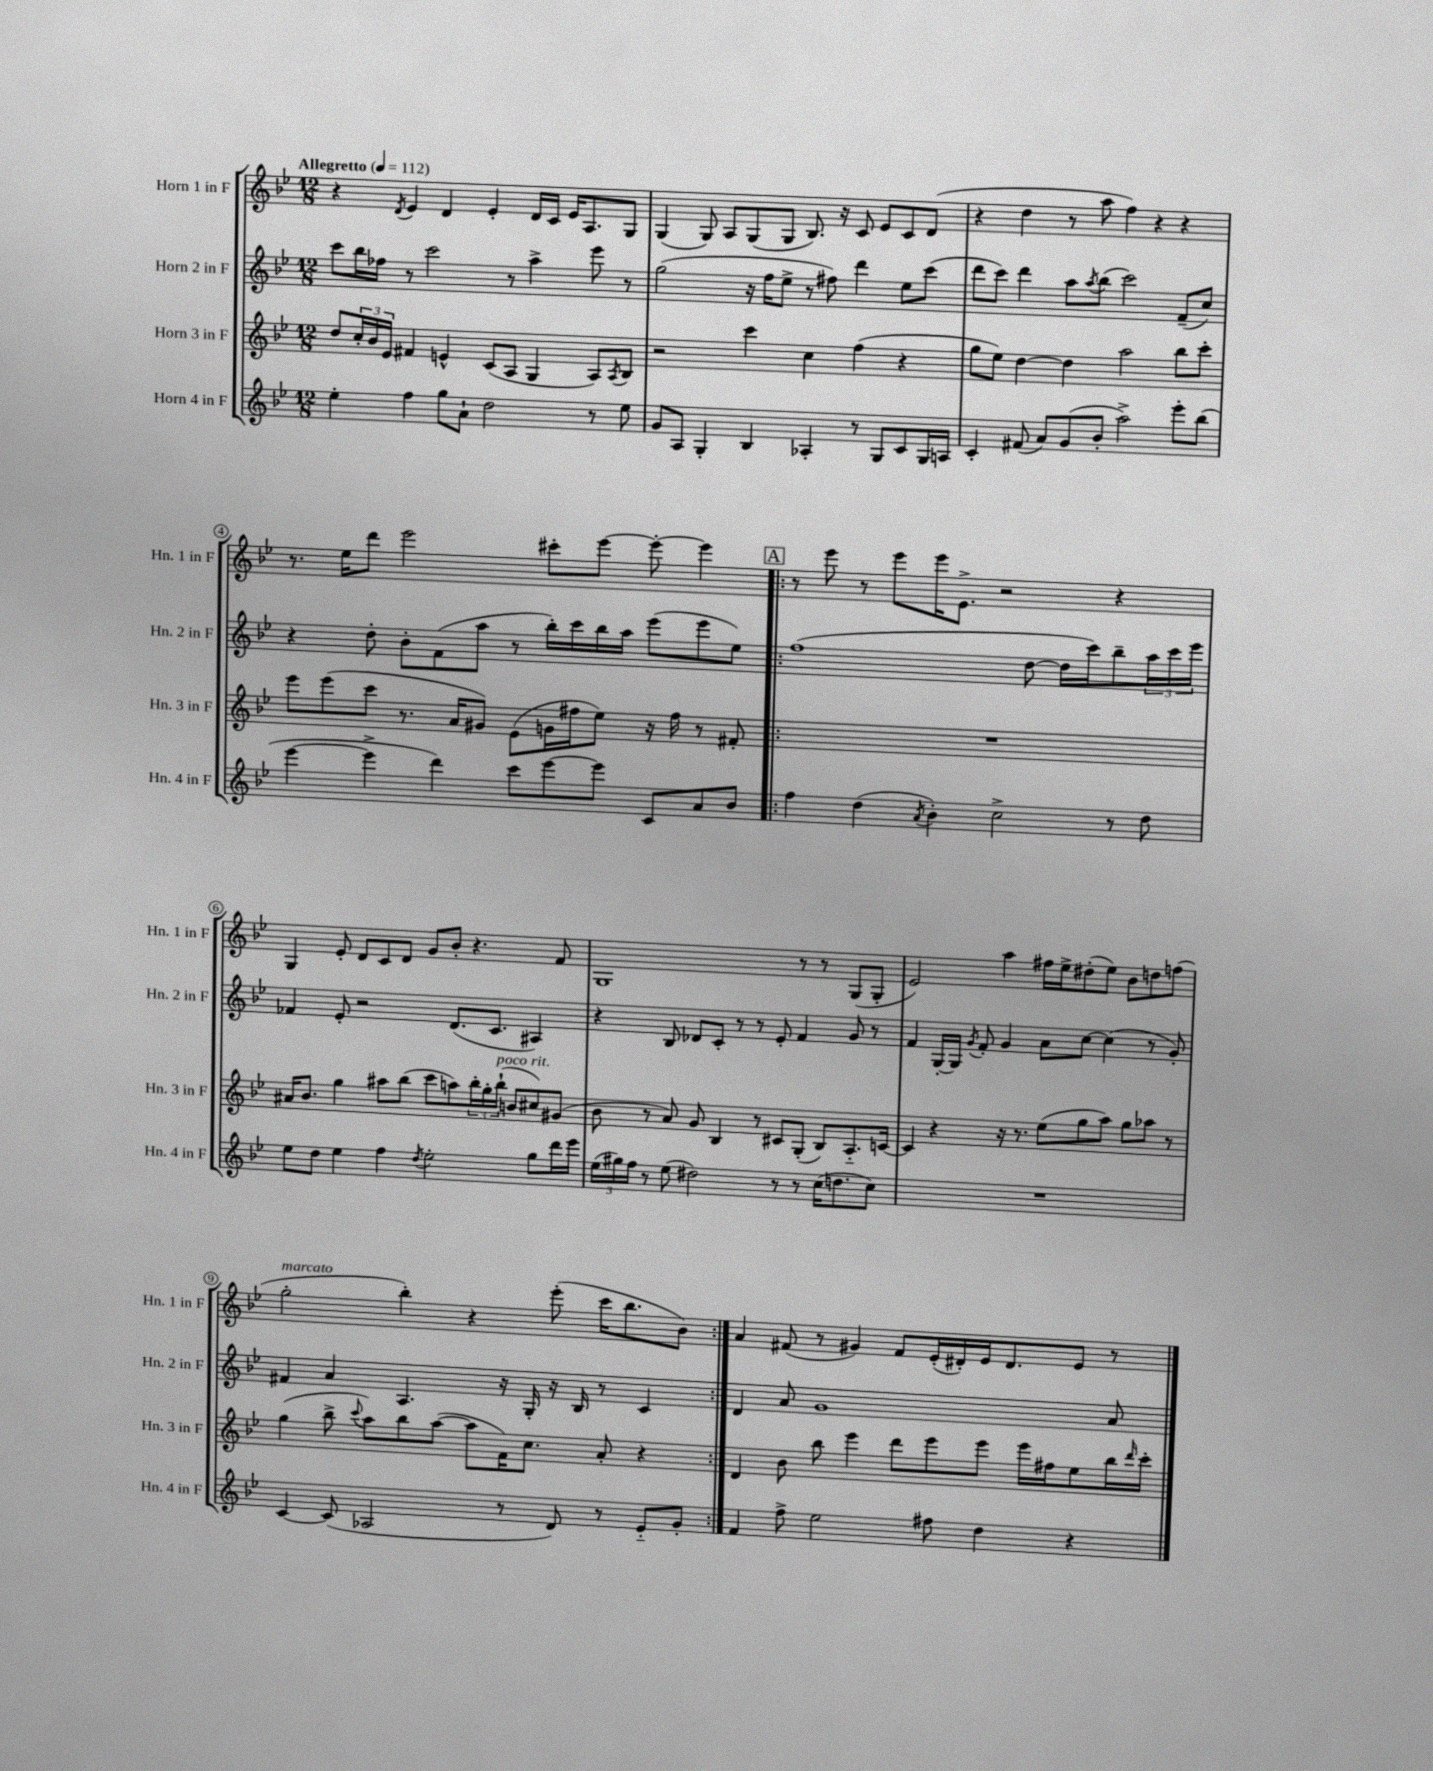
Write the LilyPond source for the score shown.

<<
\new StaffGroup <<
\new Staff = "s0" \with { instrumentName = "Horn 1 in F" shortInstrumentName = "Hn. 1 in F" } {
    \clef treble \key bes \major \numericTimeSignature \time 12/8 \tempo "Allegretto" 4 = 112
    r4 \acciaccatura { d'8 } ees'4 d'4 ees'4-. d'16 c'16 ees'16 a8. g8 |
    g4( g8) a8 g8( g8 bes8.) r16 c'8 ees'8 c'8 d'8( |
    r4 d''4 r8 a''8 f''4) r4 r4 |
    r8. ees''16 d'''8 ees'''2 cis'''8-. ees'''8~ ees'''8~-. ees'''4 |
    \repeat volta 2 { \mark \markup { \box "A" } r8 ees'''8 r8 ees'''8 ees'''16 ees'8.-> r2 r4 |
    g4 ees'8-. d'8 c'8 d'8 g'8 bes'8-. r4. f'8 |
    g1 r8 r8 g8( g8-. |
    ees'2) a''4 fis''16 ees''16-> dis''8-.( ees''8) bes'8 d''8 f''8( |
    g''2-.^\markup { \italic "marcato" } bes''4-.) r4 ees'''8-.( c'''16 bes''8. bes'8) | }
    a'4 fis'8( r8 gis'4) fis'8 ees'16-.( dis'16-.) ees'16 dis'8. ees'8 r8 \bar "|." |
}
\new Staff = "s1" \with { instrumentName = "Horn 2 in F" shortInstrumentName = "Hn. 2 in F" } {
    \clef treble \key bes \major \numericTimeSignature \time 12/8
    c'''8 bes''16 fes''16 r8 c'''2 r8 a''4-> ees'''8 r8 |
    g''2( r16 f''16 ees''8-> r8 fis''8) d'''4 ees''8 c'''8( |
    d'''8 c'''8) d'''4 a''8 \acciaccatura { a''8 } bes''8( c'''2) f'8--( c''8) |
    r4 d''8-. bes'8-. f'8( a''8 r8 bes''16-.) c'''16 bes''16 a''16 ees'''8( ees'''8 ees''8) |
    \repeat volta 2 { \mark \markup { \box "A" } f''1( d''8~ d''16 c'''16) bes''8-- \tuplet 3/2 { a''16 c'''16 ees'''16 } |
    fes'4 ees'8-. r2 d'8.( c'8. ais4) |
    r4 bes8 des'8 c'8-. r8 r8 ees'8-. f'4 g'8 r8 |
    f'4 g16~-. g16 \acciaccatura { g'8 } f'8-. g'4 a'8 c''8~ c''4( r8 g'8-.) |
    fis'4 a'4 a4. r16 g16-. r16 bes16 r8 c'4 | }
    d'4 a'8 g'1 a'8 \bar "|." |
}
\new Staff = "s2" \with { instrumentName = "Horn 3 in F" shortInstrumentName = "Hn. 3 in F" } {
    \clef treble \key bes \major \numericTimeSignature \time 12/8
    d''8 \tuplet 3/2 { c''16-. bes'16 ees'16 } fis'4 e'4-^ c'8( a8 g4 a8) \acciaccatura { a8 } bes8 |
    r2 c'''4 c''4 f''4( r4 |
    g''8 ees''8) d''4~ d''4 a''2 bes''8 c'''8-. |
    ees'''8 ees'''8( c'''8 r8. a'16 gis'8) ees'8( g'16 fis''16 ees''8) r16 fis''16 r8 fis'8-. |
    \repeat volta 2 { \mark \markup { \box "A" } R1. |
    ais'16 bes'8. g''4 ais''8 bes''8( c'''8 a''8) \tuplet 3/2 { bes''16-. g''16-. bes''16-!^\markup { \italic "poco rit." }( } b'8 cis''8) gis'8( |
    bes'8 r8 a'8) g'8 bes4 r8 cis'8 g8-.( bes8) a8.-_ c'16~ |
    c'4 r4 r16 r8. ees''8( g''8 a''8) g''8 aes''8 r8 |
    g''4( bes''8-> \appoggiatura { c'''8 } a''8) bes''8 a''8~( a''8 f'16) c''8. a'8-. r4 | }
    d'4 bes'8 bes''8 ees'''4 d'''8 ees'''8 ees'''8 ees'''16 fis''16 ees''8 bes''16 \grace { d'''16 } c'''16-. \bar "|." |
}
\new Staff = "s3" \with { instrumentName = "Horn 4 in F" shortInstrumentName = "Hn. 4 in F" } {
    \clef treble \key bes \major \numericTimeSignature \time 12/8
    ees''4-. f''4 g''8 a'8-! d''2 r8 ees''8 |
    g'8 a8 g4-. bes4 aes4-. r8 g8 c'8 g16 a16 |
    c'4-. fis'8( a'8) g'8( bes'8-. a''2->) ees'''8-. bes''8( |
    ees'''4~ ees'''4-> d'''4) c'''8 ees'''8~ ees'''8 c'8 a'8 bes'8 |
    \repeat volta 2 { \mark \markup { \box "A" } f''4 d''4( \acciaccatura { a'8 } bes'4-.) c''2-> r8 d''8 |
    ees''8 d''8 ees''4 f''4 \acciaccatura { d''8 } ees''2-. g''8 d'''16 ees'''16 |
    \tuplet 3/2 { ees''16( gis''16) f''16 } r8 ees''8( dis''2) r8 r8 c''16( d''8. c''8) |
    R1. |
    c'4~ c'8( aes2 r8 d'8) r8 ees'8-_ g'8-. | }
    f'4 f''8-> ees''2 fis''8 d''4 r4 \bar "|." |
}
>>
>>
\layout { \context { \Score \override BarNumber.stencil = #(make-stencil-circler 0.1 0.3 ly:text-interface::print) } }
